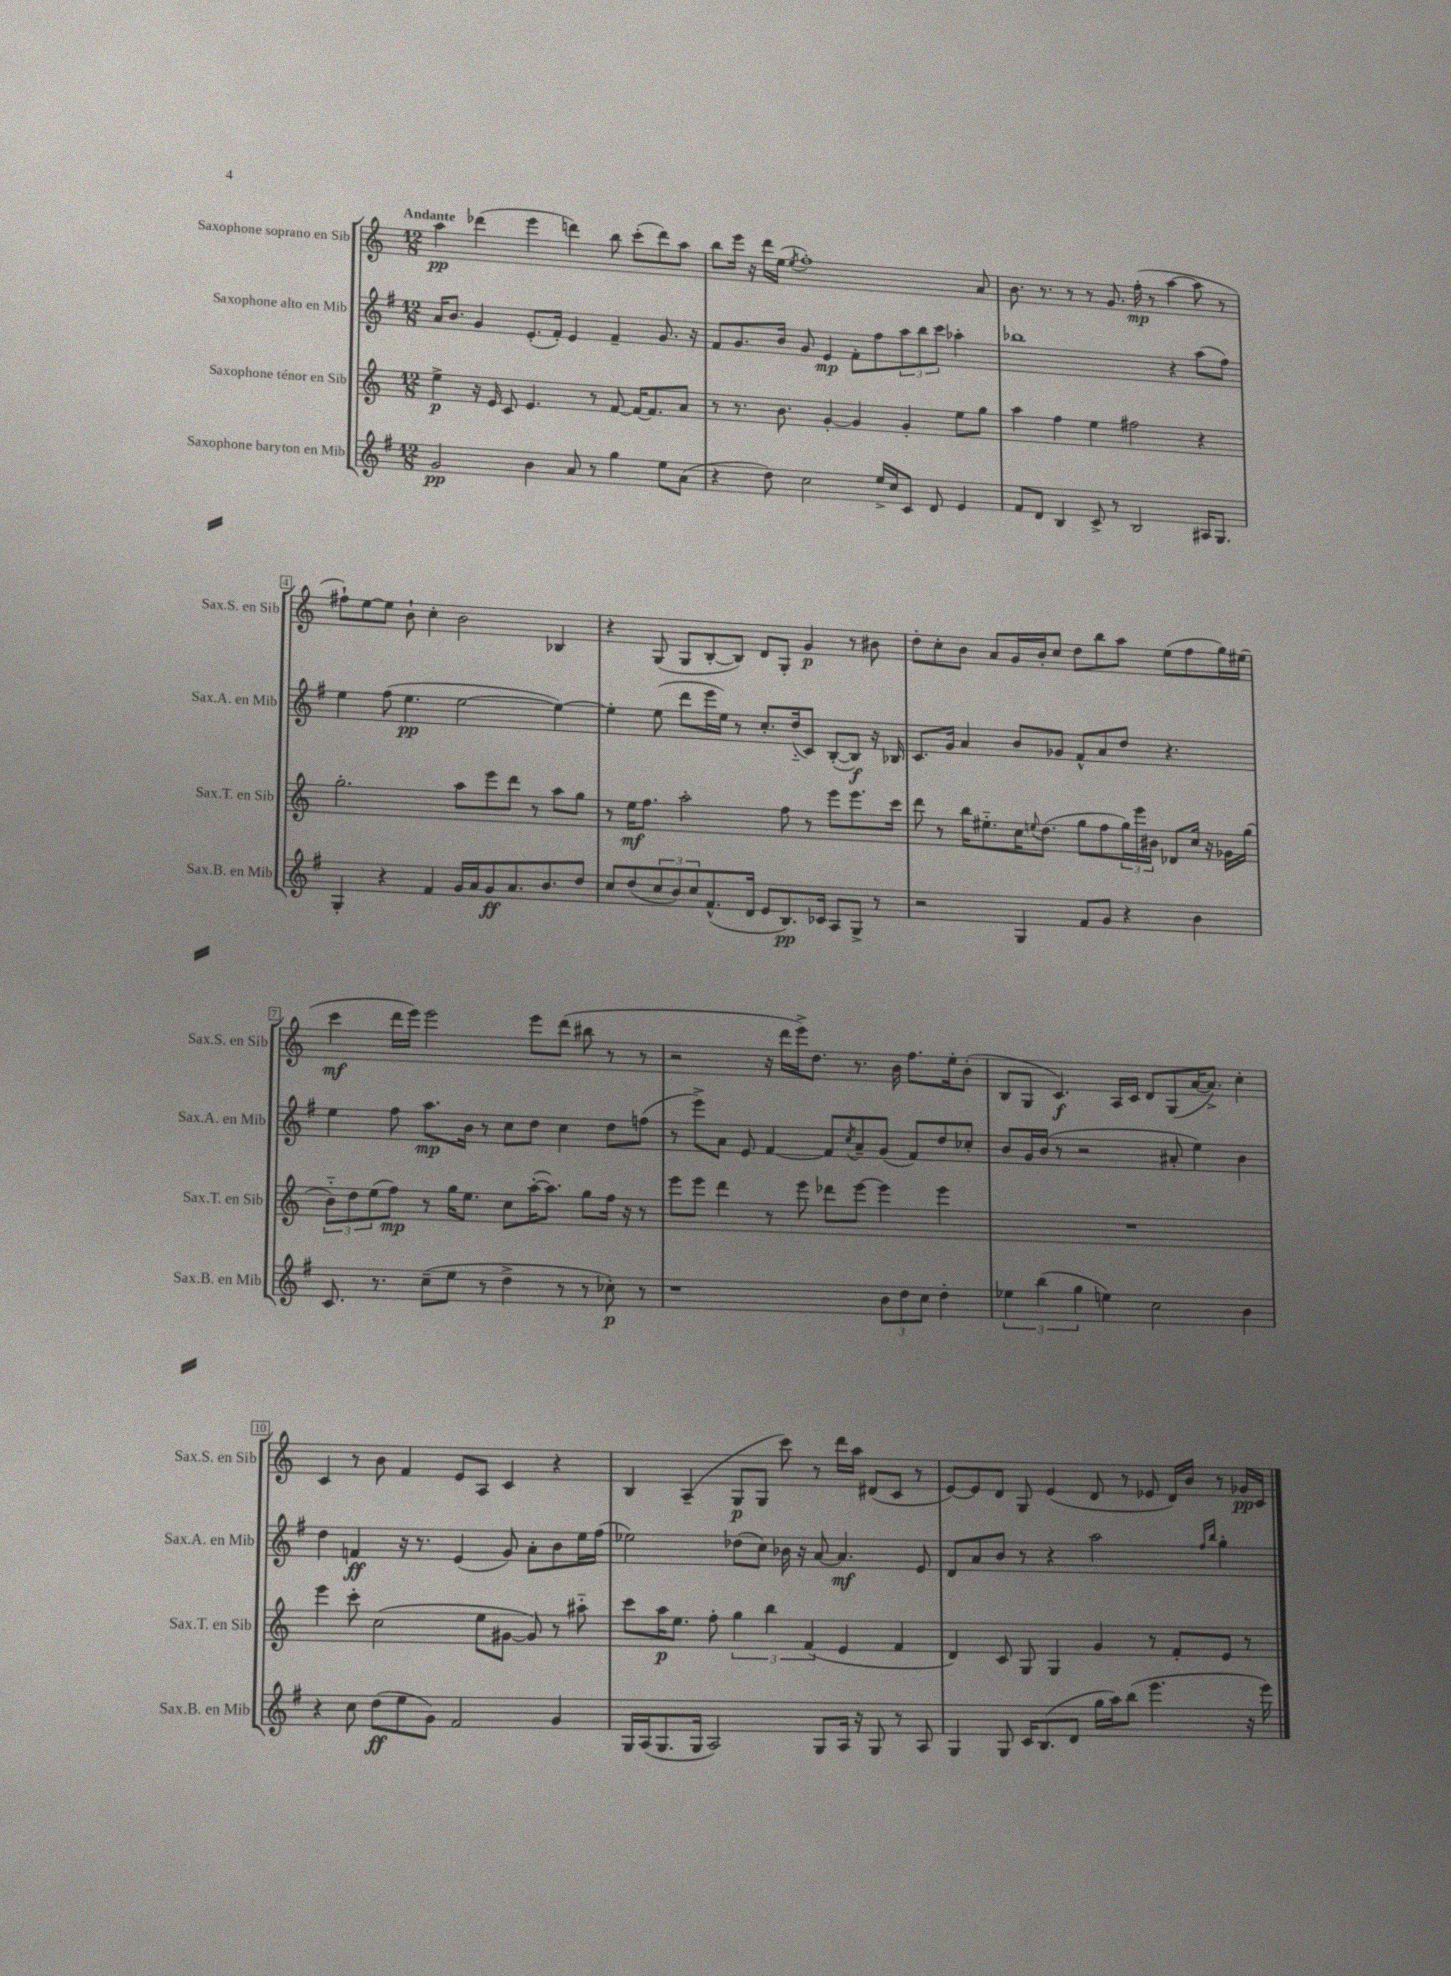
<<
\new StaffGroup <<
\new Staff = "s0" \with { instrumentName = "Saxophone soprano en Sib" shortInstrumentName = "Sax.S. en Sib" } {
    \clef treble \key c \major \numericTimeSignature \time 12/8 \tempo "Andante"
    a''4\pp des'''4( e'''4 d'''4) b''8 c'''8-.( d'''8) a''8 |
    b''8 e'''16 r16 d'''16 e''16( \acciaccatura { e''8 } f''1-.) a'8 |
    b'8. r8. r8 r8 g'8. f''16-.\mp( r8 a''4~ a''8 r8 |
    fis''8-!) e''8~ e''8 b'8-! c''4-. b'2 bes4 |
    r4 g8( g8 b8~-. b8) d'8 g8-. g'4\p r8 bis'8 |
    d''8-. c''8-. b'8 a'8 g'16 b'16-. c''8 d''8 b''8 a''8 e''8( f''8 g''16) eis''16( |
    c'''4\mf d'''16 e'''16) e'''2 e'''8 d'''8( bis''8 r8 r8 |
    r2 r16 d'''16 e'''16->) d''8. r8. b'16 f''8. e''16-. b'8-.( |
    b8 g8 c'4.\f) a16 c'16 d'8 g8( a'16~ a'8.->) c''4-. |
    c'4 r8 b'8 f'4 e'8 a8 c'4 r4 |
    b4 a4--( g8\p g8 c'''8) r8 d'''16 a''16 dis'8( c'8 r8 |
    e'8~) e'8 d'8 g8 e'4( d'8 r8 ees'8 d'16) b'16 r8 ges'16\pp c'16 \bar "|." |
}
\new Staff = "s1" \with { instrumentName = "Saxophone alto en Mib" shortInstrumentName = "Sax.A. en Mib" } {
    \clef treble \key g \major \numericTimeSignature \time 12/8
    a'16 b'8. g'4 e'8.-.( fis'16-.) e'4 fis'4-- g'8. r16 |
    fis'8 g'8. b'16 g'8 e'4\mp fis'8-. fis''8 \tuplet 3/2 { a''8 b''8 c'''8 } aes''4-. |
    bes''1 r4 a''8( fis''8) |
    e''4 fis''8( e''4.\pp e''2~ e''4~) |
    e''4-. e''8( d'''8 e'''16 e''16) r8 c''8.-. d''16-_( c'8) b8~-.( b8\f) r16 bes16 |
    c'8. g'16 a'4 b'8 ges'8 fis'8-^ a'8 d''8 r4. |
    e''4 fis''8 a''8.\mp b'16 r8 c''8 d''8 c''4 d''8 f''8( |
    r8 e'''8->) a'8 e'8 fis'4~ fis'8 \acciaccatura { c''8 } a'8-- g'8( fis'8) d''8 ces''8-. |
    b'8 g'16 b'16( r8 r2 ais'8-. e''4) b'4 |
    d''4 f'4\ff r16 r8. e'4( g'8) a'8-. b'8 e''16 fis''16( |
    ees''2) des''8( c''8) bes'16 r16 a'8~ a'4.\mf e'8 |
    d'8 a'8 b'8 r8 r4 a''2 \grace { fis''16 b''16 } g''4-. \bar "|." |
}
\new Staff = "s2" \with { instrumentName = "Saxophone ténor en Sib" shortInstrumentName = "Sax.T. en Sib" } {
    \clef treble \key c \major \numericTimeSignature \time 12/8
    e''4->\p r16 e'16 c'8 e'4. r8 f'8~ f'16~ f'8. a'8 |
    r8 r8. b'8. g'4~-. g'4 g'4-. e''8 g''8 |
    a''4 f''4 e''4 fis''2 r4 |
    g''2.-. a''8 e'''8 d'''8 r8 a''8 g''8 |
    r8 e''16\mf f''8. a''2-. f''8 r8 e'''8 e'''8. c'''16 |
    d'''8 r8 b''16 eis''8.-_ c''16 \appoggiatura { e''8 } d''8.( g''8 f''8 \tuplet 3/2 { g''16) e'''16 bis'16 } des'8 c''16 r16 ges'16 g''16( |
    \tuplet 3/2 { b'8-_) d''8 e''8( } f''8\mp) r8 g''16 e''8. c''8 a''16~-.( a''8.) g''8 f''16 r16 r8 |
    e'''8 e'''8 d'''4 r8 e'''8 des'''8 e'''8~ e'''4 e'''4 |
    R1. |
    e'''4 c'''8-. c''2( e''8 gis'8~ gis'8) r8 ais''8-_ |
    c'''8 a''16\p e''8. f''8-. \tuplet 3/2 { g''4 b''4 f'4( } e'4 f'4 |
    d'4) c'8 g8 g4 g'4 r8 f'8-. e'8 r8 \bar "|." |
}
\new Staff = "s3" \with { instrumentName = "Saxophone baryton en Mib" shortInstrumentName = "Sax.B. en Mib" } {
    \clef treble \key g \major \numericTimeSignature \time 12/8
    g'2\pp b'4 a'8 r8 g''4 e''8 a'8( |
    r4 d''8) c''2 e''16-> c''16 c'8 d'8 e'4 |
    fis'8 d'8 b4 c'8-> r8 b2 ais16 g8. |
    g4-. r4 fis'4 g'16 a'16 g'8\ff a'8. b'8. d''8 |
    c''8 d''8( \tuplet 3/2 { c''8 b'8) c''8 } fis'8.-^( d'16 e'8 b8.\pp) ces'16 a8 g8-> r8 |
    r2 g4 fis'8 g'8 r4 b'4 |
    c'8. r8. c''8--( e''8 r8 d''4-> r8 r8 ces''8-.\p) r8 |
    r1 \tuplet 3/2 { b'8 d''8 c''8 } d''4-. |
    \tuplet 3/2 { ees''4 b''4( g''4 } e''4) c''2 b'4 |
    r4 c''8 d''8\ff( e''8 g'8) fis'2 g'4 |
    g16 a16( g8. g16 a2) g8 a16 r16 g8 r8 a8 |
    g4 g8 c'16 b8.( d'8 g''16 a''16) b''8( e'''4. r16 e'''16) \bar "|." |
}
>>
>>
\layout { \context { \Score \override BarNumber.stencil = #(make-stencil-boxer 0.1 0.3 ly:text-interface::print) } }
